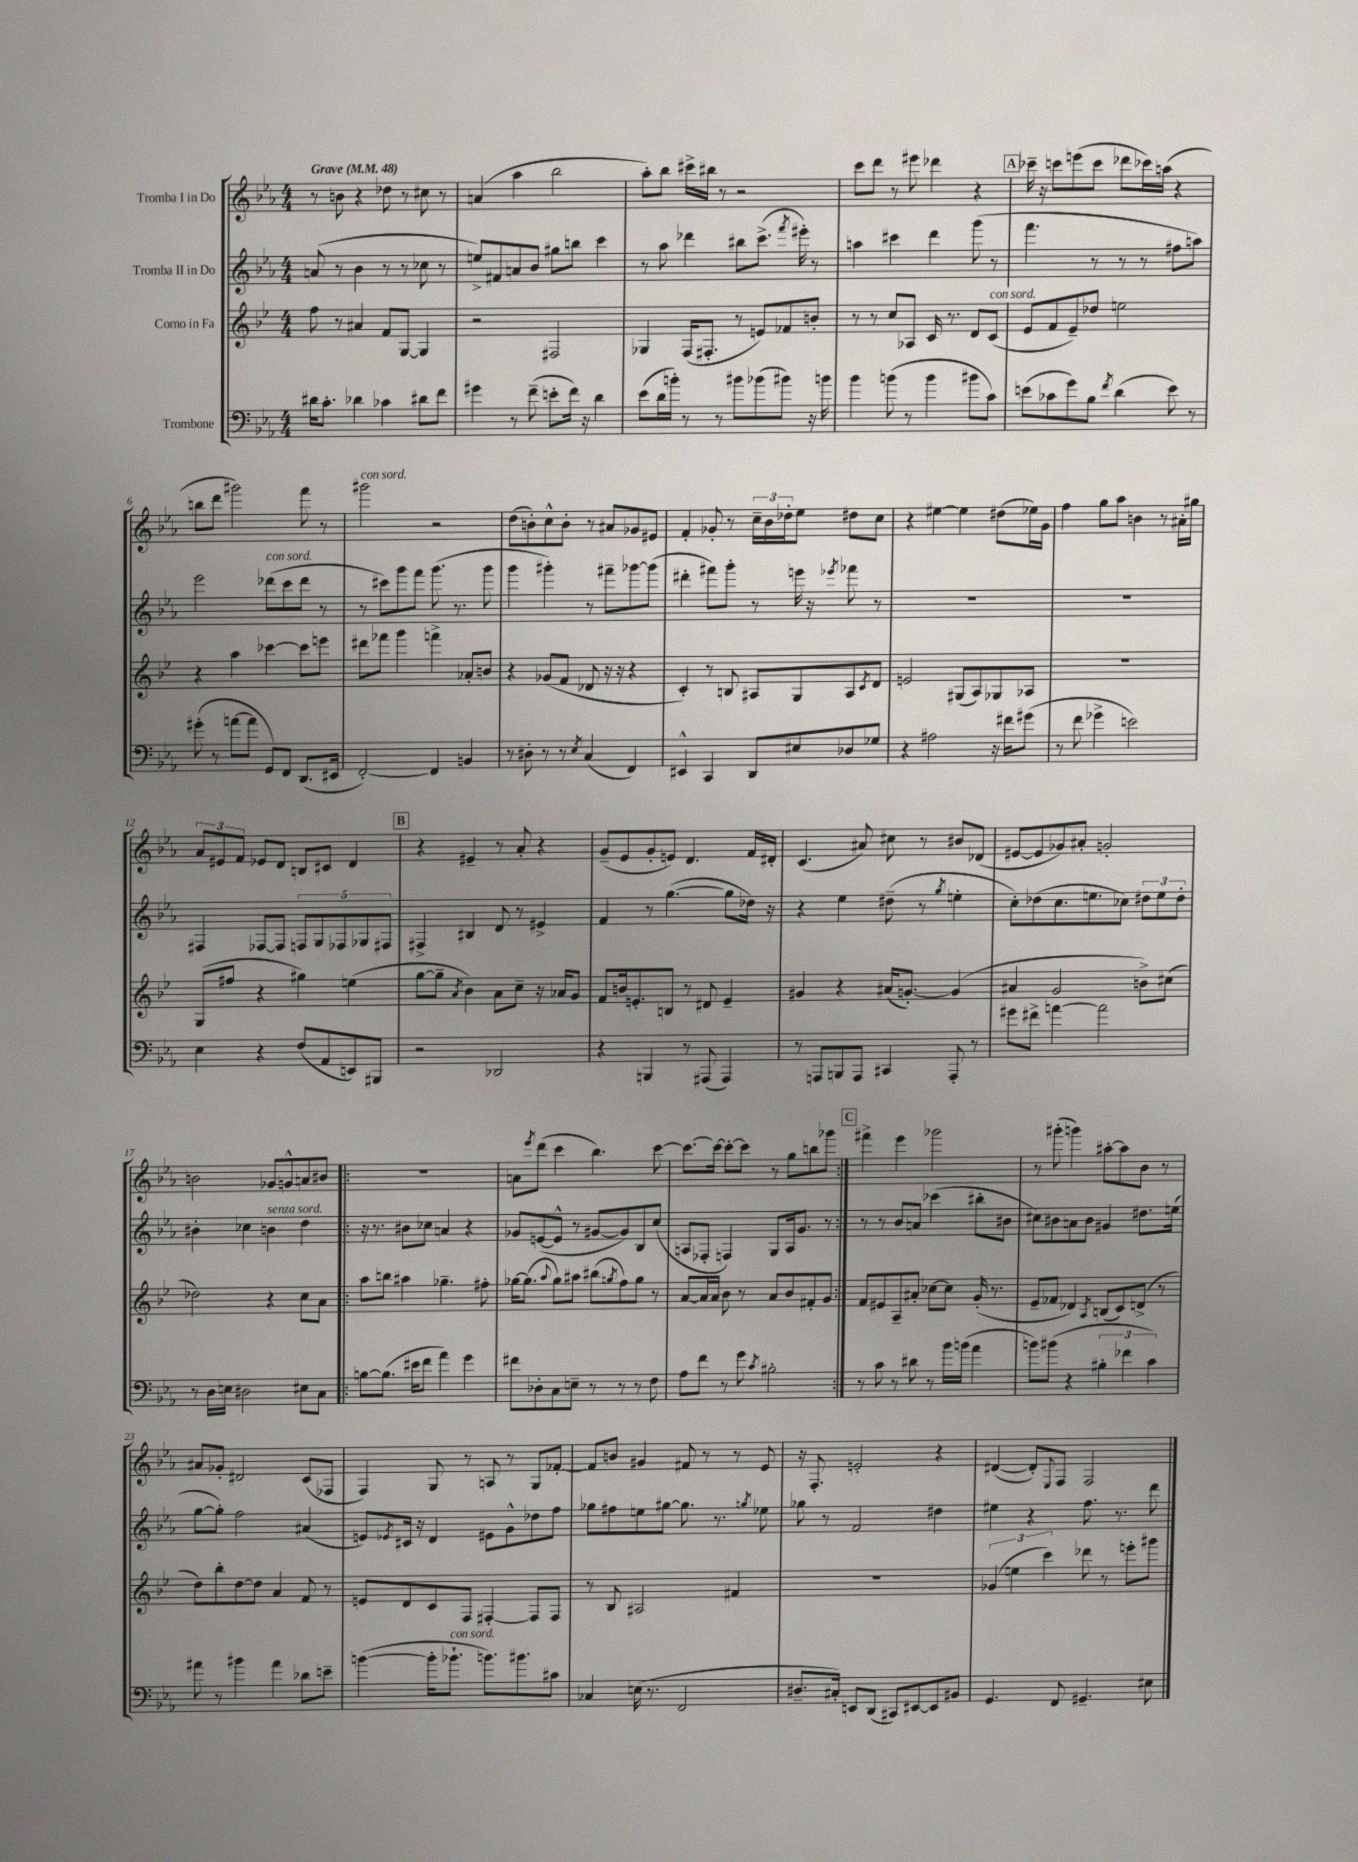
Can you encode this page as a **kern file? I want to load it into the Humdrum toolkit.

**kern	**kern	**kern	**kern
*staff4	*staff3	*staff2	*staff1
*clefF4	*clefG2	*clefG2	*clefG2
*k[b-e-a-]	*k[b-e-]	*k[b-e-a-]	*k[b-e-a-]
*M4/4	*M4/4	*M4/4	*M4/4
*MM48	*MM48	*MM48	*MM48
16d#	8ff	(8a	8r
8.c'	.	.	.
.	8r	8r	8b
4d-	4a#	4b-	4r
4c-	8f	8r	8dd-
.	[8G	8r	8r
8d#	4G]	8cc-	8cc#
8f	.	8r	8r
=	=	=	=
4g#	2r	8ee^)	(4a
.	.	8f#	.
8r	.	8a	4aa-
(8f~	.	8b-	.
8e'	2F#	8gg#	2bb-
16f)	.	8bb	.
16r	.	.	.
4d	.	4ccc	.
=	=	=	=
(8e-	4G-	8r	8aa-')
16d	.	8aa-	8bb-
16b')	.	.	.
8r	(16F	4ddd-	16ccc#^
.	8.F#'	.	16bb#
8r	.	.	8r
8b#	8r	8bb#	2r
(8b-	8e)	(8.ccc^	.
8b#)	8f-	.	.
.	.	8qfff	.
.	.	16eee#')	.
16r	8b'	8r	.
16b	.	.	.
=	=	=	=
4b-	8r	4aa	8ccc
.	8r	.	8ddd
(8b	8cc	4ccc#	8r
8r	8A-	.	8eee#
4b	16c	4ddd	4ddd-
.	8.r	.	.
8b#	8d	(8ggg	4r
8c)	(8c	8r	.
=	=	=	=
(8e	8e-	4.fff	16ccc-~
.	.	.	16r
8c-	8f	.	8ccc
8g)	8e-~)	.	(8eee
8B-	8dd-	8r	8ccc
8qf	.	.	.
(4d	2ee	8r	8ddd-
.	.	8r	16ccc-)
.	.	.	(16aa
8e)	.	8ff#	4r
8r	.	8aa)	.
=	=	=	=
(8g#'	4r	2eee-	8bb
8r	.	.	8ddd
[8a	4aa	.	2ggg#)
8a]	.	.	.
8GG)	[4ccc-	(8ddd-	.
8FF	.	8ccc	.
(8.DD	8ccc-]	8ddd-	8fff
.	8eee	8r	8r
16EE#	.	.	.
=	=	=	=
[2FF')	8ddd#	8r	2ggg#
.	8fff-	8ccc#)	.
.	4ggg	8ggg	.
.	.	8fff	.
4FF]	4fff^	(8.ggg	2r
.	.	8.r	.
4BB	8a-'	.	.
.	8b	8ggg	.
=	=	=	=
8r	4r	4ggg	(8dd
8D#'	.	.	8b')
8r	(8g-	4ggg#')	8cc^^
8r	8f	.	8b'
8qE-	.	.	.
(4C	8d-	8r	8r
.	16r	8fff#~	8a#
.	16r	.	.
4FF)	4r	[8ggg-	8g-
.	.	(8ggg-]	8e#
=	=	=	=
4EE#^^	4c')	4ddd#'	4f'
4CC	8r	8fff#)	8g-'
.	8B	8ggg'	8r
8DD	8A#	8r	24cc~
.	.	.	24b-
.	.	.	24dd-'
8E#	8G	16eee	8ee-
.	.	16r	.
.	.	8qeee-	.
8D-	8A#	8fff-	8dd#
.	8qc	.	.
8G-	8d	8r	8cc
=	=	=	=
4r	2e	1r	4r
2A#	.	.	[4ee#
.	(8G#	.	4ee#]
.	8A)	.	.
16r	8G-	.	(8dd#
16f#	.	.	.
(8g#	8A-	.	16ee-)
.	.	.	16g
=	=	=	=
8r	1r	1r	4ff
8f	.	.	.
4g-^	.	.	8gg
.	.	.	8aa-
2e)	.	.	4b
.	.	.	8r
.	.	.	16a#'
.	.	.	16gg#
=	=	=	=
4E-	(8G	4F#	12a-
.	.	.	12e#
.	8ff#	.	.
.	.	.	12f
4r	4r	[8F-	8e-
.	.	8F-]	8d
(8F	4gg#)	10F	8B
.	.	10G	.
8AA-	.	.	8c#
.	.	10F-	.
8EE)	(4ee	.	4d
.	.	10G-	.
8BBB#	.	.	.
.	.	10F#	.
=	=	=	=
2r	[8gg	4F#^	4r
.	8gg~]	.	.
.	8qa	.	.
.	4b-)	4B#	4e#~
2DD-	8a	8d	8r
.	8cc~	8r	8a-'
.	16r	4e#^	4r
.	16a-	.	.
.	8g	.	.
=	=	=	=
4r	8f	4f	(8g~
.	16b	.	8e-
.	8.e'	.	.
4BBB	.	8r	8g'
.	8B	([4.gg	8e)
8r	8r	.	4.d
(8AAA#	8d#	.	.
4AAA#)	4e~	8gg]	.
.	.	16dd-)	16f
.	.	16r	16d#'
=	=	=	=
8r	4g#	4r	(4.c
8AAA	.	.	.
8BBB	4r	4ee-	.
8AAA	.	.	8a#)
4CC#	(16a#	(8dd#~	8cc#
.	[8.g')	.	.
.	.	8r	8r
.	.	8qgg	.
8AAA'	(4g]	4ee'	8b#
8r	.	.	(8d-
=	=	=	=
8g#	4a#	8cc')	[8e#
8f#^	.	(8dd-	8e#]
[4a	2g	8.cc	8g-)
.	.	.	8a#'
.	.	8.ee	.
2a]	.	.	2g'
.	.	8cc-)	.
.	8b^)	12dd#	.
.	.	12ee	.
.	(8cc#	.	.
.	.	12dd#'	.
=	=	=	=
8r	2dd-)	4b#'	2b
16D	.	.	.
16E	.	.	.
2D#	.	4cc-	.
.	4r	4b	8g-
.	.	.	8g^^
8E#	8cc	4dd	8a
8C	8a	.	8b#
=!|:	=!|:	=!|:	=!|:
[8B	8aa	16r	1r
.	.	8.r	.
(8.B]	8bb	.	.
.	4aa#	8b#	.
16e#	.	.	.
8f	.	8cc-	.
4a-)	4.gg-~	4a	.
4g	.	4r	.
.	8ff#'	.	.
=	=	=	=
8f#	[16gg-	8g-	8a
.	(8.gg-]	.	.
.	.	.	8qeee-
8D-'	.	([8e	(8ddd
.	8qqaa	.	.
8C	8gg-)	8e^^]	4ccc
8E~	8aa#	8r	.
8r	(8bb#	[8g#	4.bb-)
.	8qgg	.	.
8r	8ff)	8g#])	.
8r	8gg	8B-	.
8F	8r	(8cc	[8ccc
=	=	=	=
8A-	[8a	8A	8.ccc_
8f	16a]	8F-'	.
.	16a	.	16ccc_
8r	8b-	4F)	8ccc'_
8g	8r	.	8ccc]
8qc	.	.	.
2B#'	8a	8G	8r
.	8b-	16A	8gg
.	.	8.g	.
.	8f#'	.	8bb
.	8g	8r	8ggg-
=:|!	=:|!	=:|!	=:|!
8r	8f	8r	4fff#^
8c	8e#	8r	.
8r	8A~	8b-	4eee-
8d#	8a#'	8a	.
8r	[8cc-	(4ccc-	2ggg-
16b-	8cc-]	.	.
(16b	.	.	.
4a-	(16g'	8bb#'	.
.	8.r	.	.
.	.	8b#	.
=	=	=	=
8b)	8e-~	8cc#)	8r
(8b#	8f-	8b#	(8ggg#'
4r	4d-)	8a	4ggg)
.	.	8b#	.
.	8qA	.	.
6B#'	(8B	4g#	[8aa#'
.	8c)	.	8aa#]
6f-	.	.	.
.	(8d^	8.dd#	8b-
6c)	.	.	.
.	8r	.	8r
.	.	(16ee	.
=	=	=	=
8a#	8dd)	[8gg	8a#
8r	8bb-'	8gg'])	8g-'
4b#	[8dd	2ff	2d#
.	8dd]	.	.
4a#	4a	.	.
8d-	8f	(4a#	(8c
8e~	8r	.	8F-
=	=	=	=
([4b	8e	8e)	4F)
.	.	8qe-	.
.	8d	16c#	.
.	.	16r	.
16b']	8c	4d	8G
8.b-`	.	.	.
.	8F	.	8r
8.b)	[4F#'	8e#	8A
.	.	8g^^	8r
8.b#	.	.	.
.	8F#]	8dd-	8G
8c#	8F#	8ff	[8f-'
=	=	=	=
4C-	8r	8gg-	8f-]
.	8B-	8ff#	8b
(16E	2A#	8ee	4g#
8.r	.	.	.
.	.	[8gg#	.
2FF	.	8.gg#]	8f#
.	.	.	8r
.	.	8.r	.
.	4f#	.	8r
.	.	8qgg	.
.	.	8ee-	8e-
=	=	=	=
8.D#~	1r	8gg-	16r
.	.	.	8.F'
.	.	8r	.
16C#')	.	.	.
8EE	.	2f	2e'
(8DD	.	.	.
8CC#)	.	.	.
[8EE#	.	.	.
8EE#]	.	4dd#	4r
8BB#	.	.	.
=	=	=	=
4.GG	(6g-	4ee#	([4d#
.	6ee	.	.
.	.	4r	8d#'])
.	6ccc)	.	.
.	.	.	8qqE-
8FF	.	.	8F
4.GG#~	8ddd-	8.ff	2F
.	8r	.	.
.	.	8.r	.
.	8eee'	.	.
8E#	8ggg#	8ddd	.
==	==	==	==
*-	*-	*-	*-
